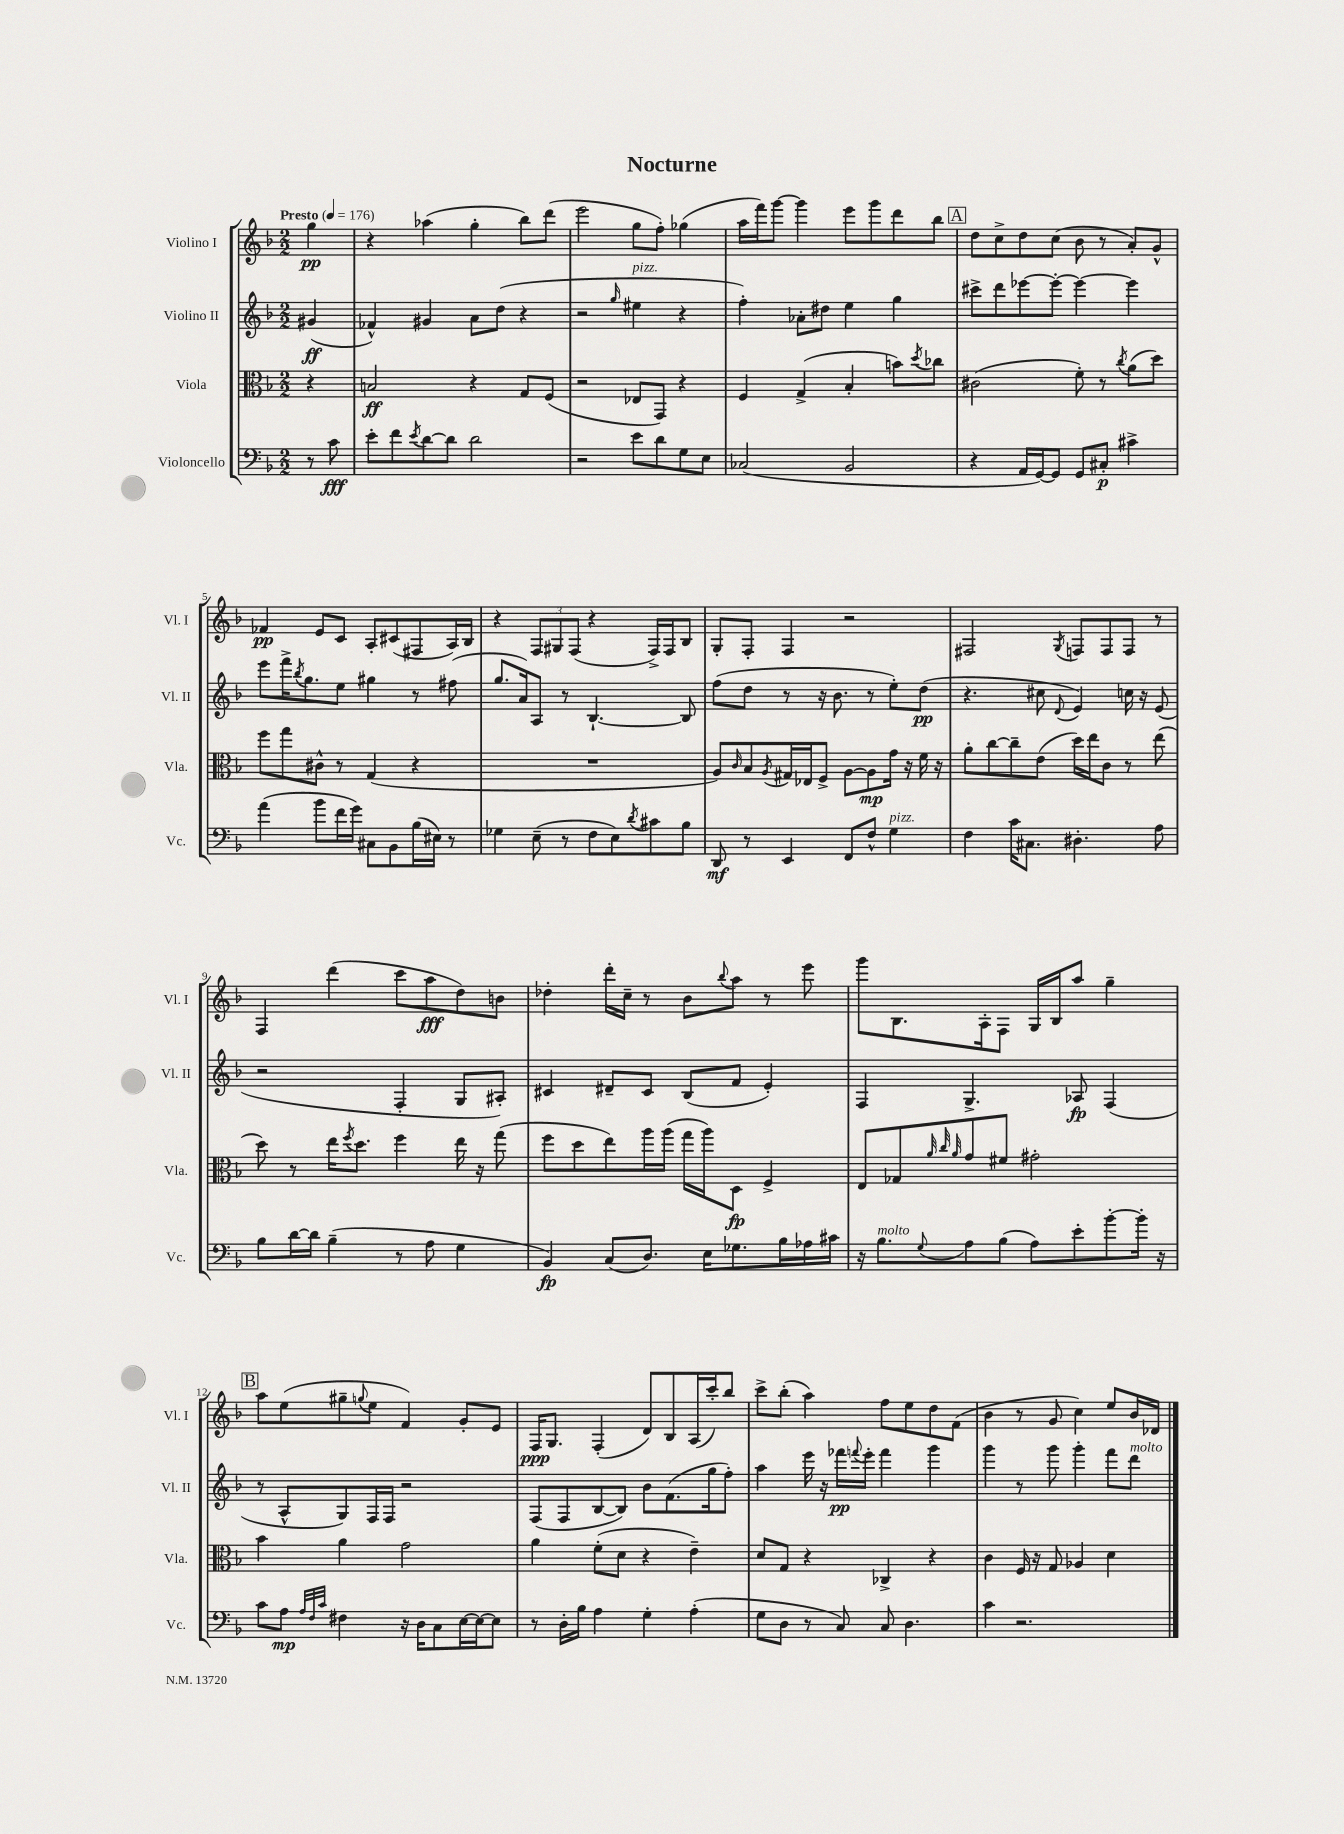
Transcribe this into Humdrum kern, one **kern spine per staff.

**kern	**kern	**kern	**kern
*staff4	*staff3	*staff2	*staff1
*clefF4	*clefC3	*clefG2	*clefG2
*k[b-]	*k[b-]	*k[b-]	*k[b-]
*M2/2	*M2/2	*M2/2	*M2/2
*MM176	*MM176	*MM176	*MM176
8r	4r	(4g#/	4gg\
8c\	.	.	.
=	=	=	=
8e'\L	2B/	4f-^^/)	4r
8f\	.	.	.
8qe/	.	.	.
[8d\	.	4g#/	(4aa-\
8d\]J	.	.	.
2d\	4r	8a\L	4gg'\
.	.	(8dd\J	.
.	8G/L	4r	8bb-\L)
.	(8F/J	.	(8ddd\J
=	=	=	=
2r	2r	2r	2eee\
.	.	16qqgg/	.
8e\L	8E-/L	4ee#\	8gg\L
8d\	8GG/J)	.	8ff'\J)
8G\	4r	4r	(4gg-\
8E\J	.	.	.
=	=	=	=
(2C-/	4F/	4ff'\)	16aa\LL
.	.	.	16fff\J)
.	.	.	[8ggg\J
.	(4G^/	8a-'\L	4ggg\]
.	.	8dd#\J	.
2BB-/	4B-'/	4ee\	8eee\L
.	.	.	8ggg\
.	8b\L)	4gg\	8ddd\
.	8qdd/	.	.
.	8cc-\J	.	8bb-\J
=	=	=	=
4r	(2c#\	8ccc#^\L	8dd\L
.	.	8ddd\	8cc^\
16AA/LL	.	[8eee-\	8dd\
[16GG/J)	.	.	.
8GG/]J	.	8eee-'\_J	(8cc\J
8GG/L	8f'\)	4eee-\_	8b-\
8C#'/J	8r	.	8r
.	8qcc/	.	.
4c#^\	(8a\L	4eee-\]	8a'/L)
.	8dd\J)	.	8g^^/J
=	=	=	=
(4a\	8ff\L	8eee\L	4f-/
.	8gg\	16fff^\K	.
.	.	8qbb-/	.
.	.	8.gg\	.
8b-\L	8c#^^\J	.	8e/L
16f\L	8r	8ee\J	8c/J
16g\JJ)	.	.	.
8C#\L	(4G/	4gg#\	8A'/L
8BB-\	.	.	(8c#/
(16B-\L	4r	8r	8F#/
16E#\JJ)	.	.	.
8r	.	(8ff#\	16A/L)
.	.	.	16B-/JJ
=	=	=	=
4G-\	1r	8.gg/L	4r
.	.	16a/k)	.
(8E~\	.	8A/J	12F/L
.	.	.	12G#/
8r	.	8r	.
.	.	.	(12F/J
8F\L	.	[4.B-`/	4r
8E\)	.	.	.
8qd/	.	.	.
8c#\	.	.	16F^/LL)
.	.	.	16F/J
8B-\J	.	8B-/]	8B-/J
=	=	=	=
8DD/	8A/L)	(8ff\L	8G'/L
.	16qqc/	.	.
8r	8B-/	8dd\J	8F'/J
.	8qA/	.	.
4EE/	16G#/L	8r	4F/
.	16E-/J	.	.
.	8F^/J	16r	.
.	.	8.b-\	.
8FF/L	[8A\L	.	2r
8F^^/J	8A\]	8r	.
4G\	16g\Jk	8ee'\L)	.
.	16r	.	.
.	16f\	(8dd\J	.
.	16r	.	.
=	=	=	=
4F\	8a'\L	4.r	2F#/
.	[8cc\	.	.
16c\LK	8cc~\]	.	.
8.C#\J	.	.	.
.	(8e\J	8cc#\	.
.	.	8qqd/	8qG/
4.D#'\	16dd\LL)	4e/)	8F/L
.	16ee\J	.	.
.	8c\J	.	8F/
.	8r	16cc\	8F/J
.	.	16r	.
8A\	(8ee\	(8e/	8r
=	=	=	=
8B-\L	8dd\)	2r	4F/
[16d\L	8r	.	.
16d\]JJ	.	.	.
(4B-~\	16ee\LK	.	(4ddd\
.	8qff/	.	.
.	8.dd\J	.	.
8r	4ff\	4F'/	8ccc\L
8A\	.	.	8aa\
4G\	16ee\	8G/L	8dd\)
.	16r	.	.
.	(8gg\	8A#'/J)	8b\J
=	=	=	=
4BB-/)	8ff\L	4c#/	4dd-'\
.	8dd\	.	.
(8C/L	8ee\)	8d#~/L	16ddd'\LL
.	.	.	16cc~\JJ
8.D/J)	16aa\L	8c#/J	8r
.	(16aa\JJ	.	.
.	16gg\LL	(8B-/L	8b-\L
16E\LK	16aa\J)	.	.
.	.	.	8qqbb-/
8.G-\	8D\J	8f/J	8aa\J
.	4F^/	4e'/)	8r
16B-\L	.	.	.
16A-\	.	.	8eee\
16c#\JJ	.	.	.
=	=	=	=
16r	8E/L	4F/	8ggg\L
8.B-\L	.	.	.
.	8G-/	.	8.B-\
.	32qqa/	.	.
.	32qqcc/	.	.
8qqG/	32qqa/	.	.
8A\	8g/	4.G^/	.
.	.	.	16A'\k
(8B-\J	8f#/J	.	8F\J
8A\L)	2g#'\	.	16G/LL
.	.	.	16B-/J
8e'\	.	8A-/	8aa/J
[8b-'\	.	(4F/	4gg~\
16b-'\]Jk	.	.	.
16r	.	.	.
=	=	=	=
8c\L	4b-\	8r	8aa\L
8A\J	.	8A^^/L	(8ee\
32qqA/LLL	.	.	.
32qqF/	.	.	.
32qqc/JJJ	.	.	.
4F#\	4a\	8G/)	8gg#~\
.	.	.	8qqgg/
.	.	16F/L	8ee\J
.	.	16F/JJ	.
16r	2g\	2r	4f/)
16D\LK	.	.	.
8C\	.	.	.
[16E\L	.	.	8g'/L
16E\_J	.	.	.
8E\]J	.	.	8e/J
=	=	=	=
8r	4a\	(8F/L	16F/LK
.	.	.	8.G/J
16D'\LL	.	8F/	.
16B-\JJ	.	.	.
4A\	(8f'\L	[8B-/	(4F'/
.	8d\J	8B-/]J)	.
4G'\	4r	8b-\L	8d/L)
.	.	(8.f\	8B-/
(4A'\	4e~\)	.	(16A/L
.	.	16gg\k	16ccc'/J)
.	.	8ff'\J)	8bb-/J
=	=	=	=
8G\L	8d/L	4aa\	8ccc^\L
8D\J	8G/J	.	(8bb-'\J
8r	4r	16eee\	4aa\)
.	.	16r	.
8C/)	.	16fff-\LL	.
.	.	8qqfff/	.
.	.	16eee'\JJ	.
8C/	4C-^/	4fff\	8ff\L
4.D\	.	.	8ee\
.	4r	4ggg\	8dd\
.	.	.	(8f\J
=	=	=	=
4c\	4c\	4ggg\	4b-\
2.r	16F/	8r	8r
.	16r	.	.
.	8G/	8ggg\	8g/
.	4A-/	4ggg'\	4cc\)
.	4d\	8fff\L	8ee/L
.	.	8ddd\J	16b-/L
.	.	.	16d-/JJ
==	==	==	==
*-	*-	*-	*-
